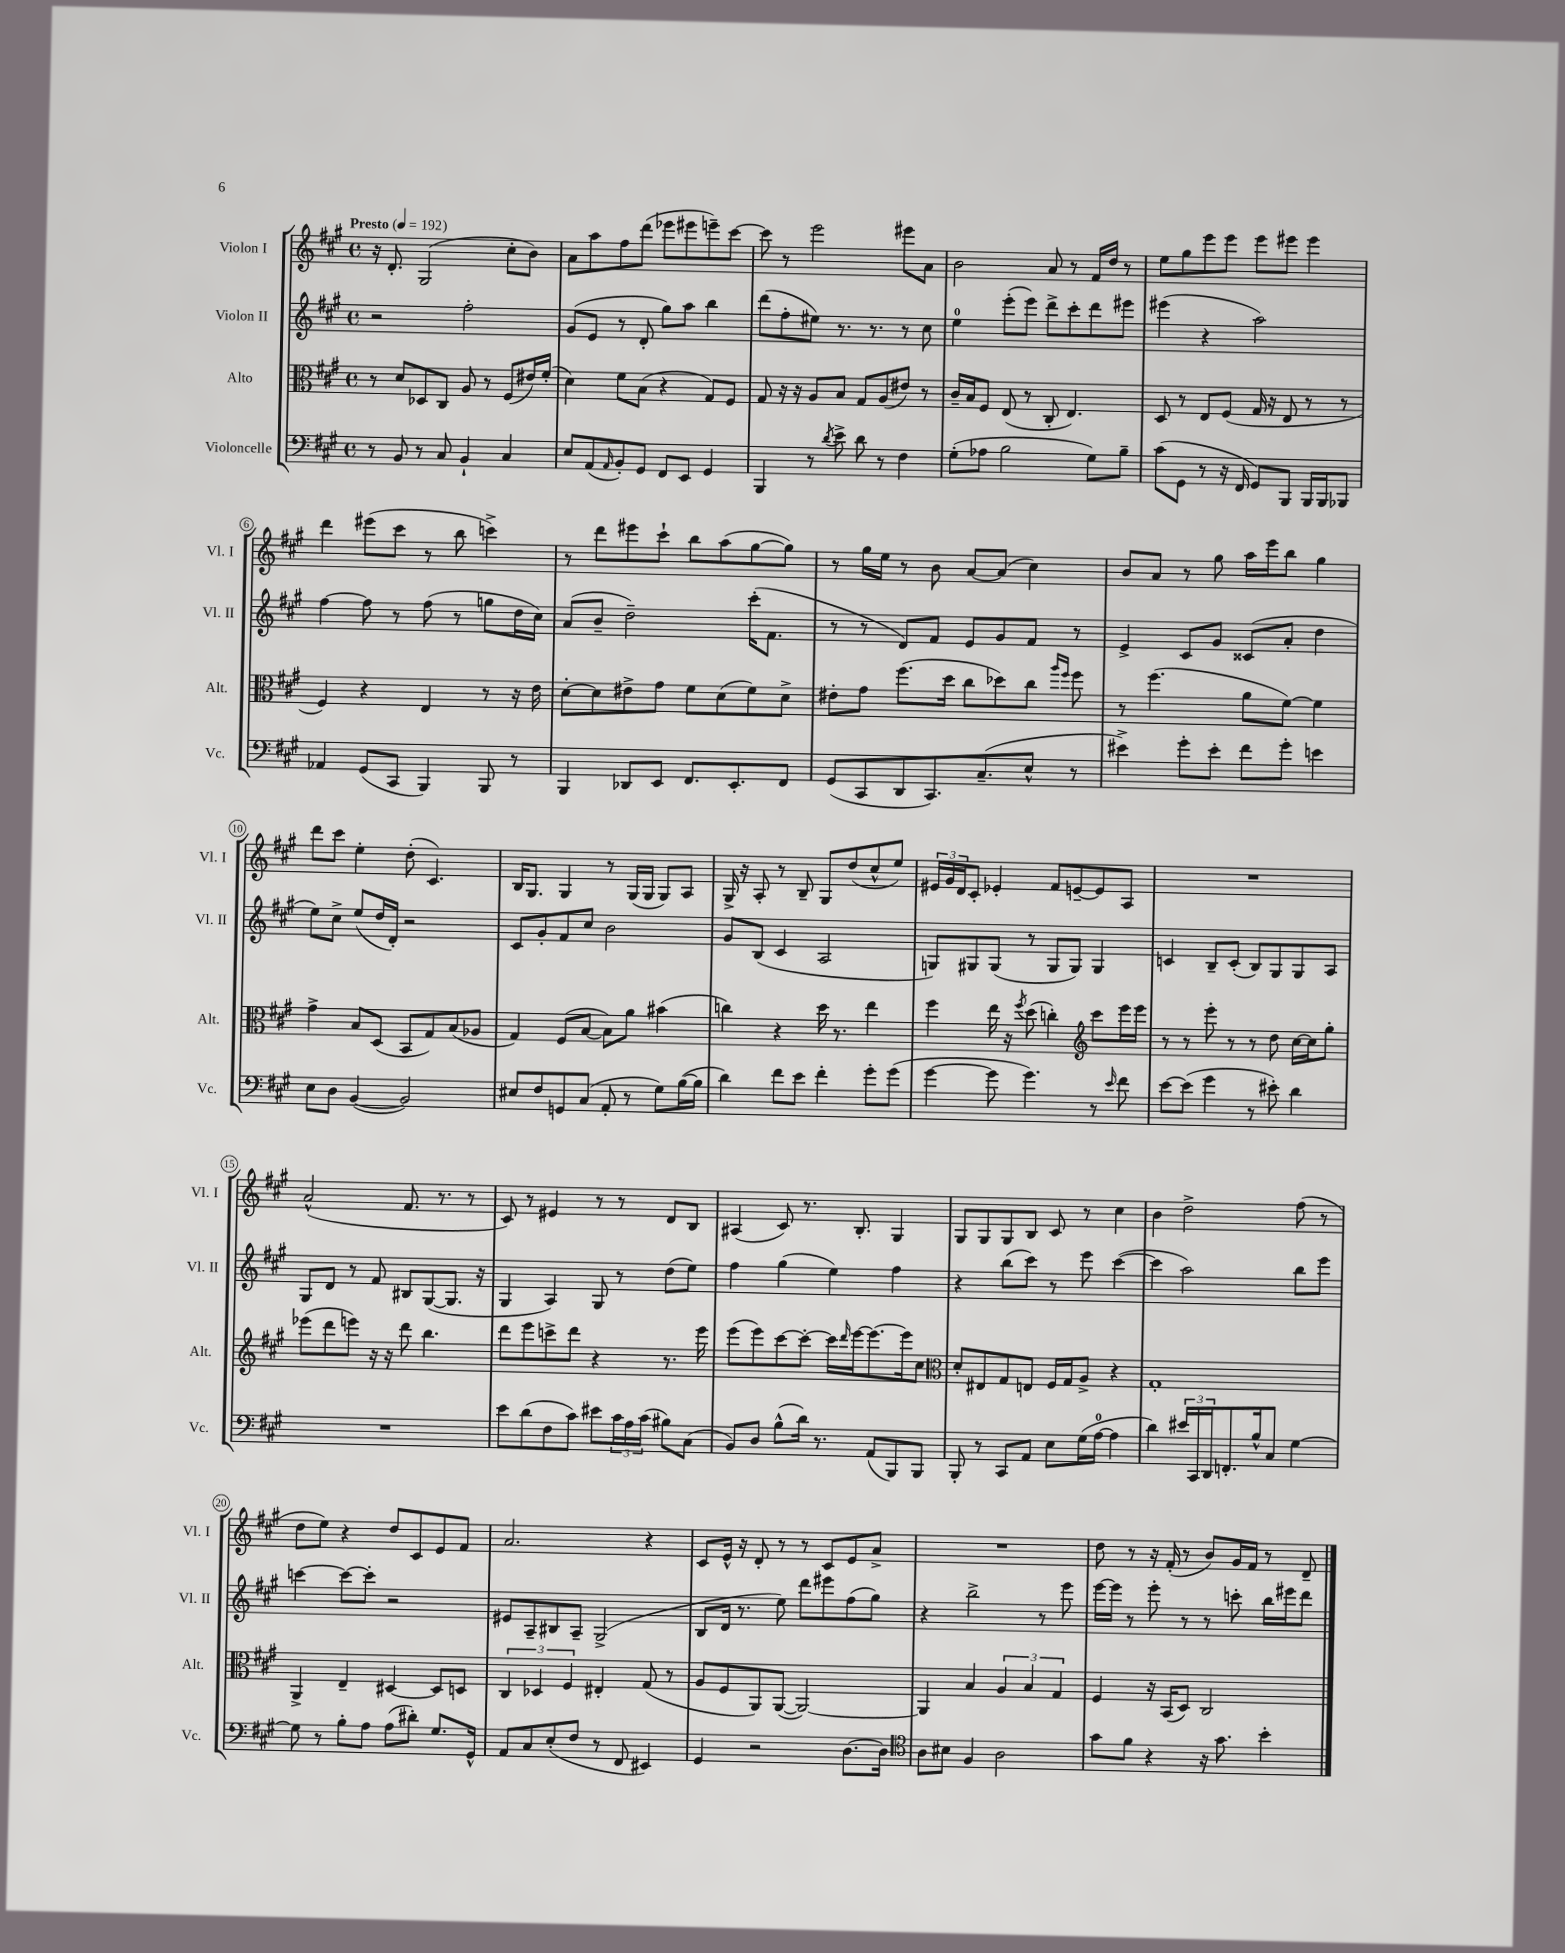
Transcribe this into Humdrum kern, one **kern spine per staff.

**kern	**kern	**kern	**kern
*staff4	*staff3	*staff2	*staff1
*clefF4	*clefC3	*clefG2	*clefG2
*k[f#c#g#]	*k[f#c#g#]	*k[f#c#g#]	*k[f#c#g#]
*M4/4	*M4/4	*M4/4	*M4/4
*met(c)	*met(c)	*met(c)	*met(c)
*MM192	*MM192	*MM192	*MM192
8r	8r	2r	16r
.	.	.	8.d'/
8BB/	8d/L	.	.
8r	8D-/	.	(2G#/
8C#/	8C#/J	.	.
4BB`/	8A/	2ff#'\	.
.	8r	.	.
4C#/	(8F#/L	.	8cc#'\L
.	16e#/L)	.	8b\J)
.	(16f#'/JJ	.	.
=	=	=	=
8E/L	4d\)	(8g#/L	8a\L
(8AA/	.	8e/J	8aa\
16qqAA/	.	.	.
8BB'/)	8f#\L	8r	8ff#\
8GG#/J	(8B\J	8d'/	(8ddd\J
8FF#/L	4r	8gg#\L)	8eee-\L
8EE/J	.	8aa\J	8eee#\
4GG#/	8G#/L)	4bb\	8eee~\)
.	8F#/J	.	[8ccc#\J
=	=	=	=
4BBB/	8G#/	(8ddd\L	8ccc#\]
.	16r	8ff#'\	8r
.	16r	.	.
8r	8A/L	8ee#\J)	2eee\
8qd/	.	.	.
8e^\	8B/J	8.r	.
8d\	8G#/L	.	.
.	.	8.r	.
8r	(8A/	.	.
4F#\	8e#/J)	8r	8eee#\L
.	8r	8cc#\	8a\J
=	=	=	=
(8G#'\L	16c#~/LL	4ee\	2b\
.	16B/J	.	.
8A-\J	8F#/J	.	.
2B\	(8E/	(8eee'\L	.
.	8r	8eee\J)	.
.	8C#'/	8ddd^\L	8a/
.	4.E/)	8ccc#'\	8r
8G#\L)	.	8ddd\	16f#/LL
.	.	.	16dd/JJ
8B~\J	.	8eee#\J	8r
=	=	=	=
(8c#\L	8D/	(4eee#\	8ee\L
8GG#\J	8r	.	8gg#\
8r	8E/L	4r	8eee\
16r	(8F#/J	.	8eee\J
16FF#/	.	.	.
8GG#/L)	16G#/	2aa\)	8eee\L
.	16r	.	.
8BBB/J	8E/	.	8eee#\J
16BBB/LL	8r	.	4eee#\
16BBB/J	.	.	.
8BBB-/J	8r	.	.
=	=	=	=
4AA-/	4F#/)	[4ff#\	4ddd\
(8GG#/L	4r	8ff#\]	(8eee#\L
8CC#/J	.	8r	8ccc#\J
4BBB/)	4E/	(8ff#\	8r
.	.	8r	8bb\
8BBB/	8r	8gg\L	4ccc^\)
8r	16r	16dd\L	.
.	16e\	16cc#\JJ)	.
=	=	=	=
4BBB/	[8d'\L	(8a/L	8r
.	8d\]	8b~/J	8ddd\L
8DD-/L	8e#^\	2dd~\)	8eee#\
8EE/J	8g#\J	.	8ccc#`\J
8.FF#/L	8f#\L	.	8bb\L
.	(8d\	.	(8aa\
8.EE'/	.	.	.
.	8f#\)	(16ccc#'\LK	[8gg#\
.	.	8.f#\J	.
8FF#/J	8d^\J	.	8gg#\]J)
=	=	=	=
(8GG#/L	8e#'\L	8r	8r
8CC#/	8g#\J	8r	16gg#\LL
.	.	.	16ee\JJ
8DD/	(8.ff#\L	8d/L)	8r
8.CC#/)	.	8f#/J	8b\
.	16dd\Jk	.	.
.	8cc#\L	8e/L	[8a/L
(8.C#~/	.	.	.
.	8dd-\)	8g#/	(8a/]J
8E^^/J	8cc#\J	8f#/J	4cc#\)
.	16qqaa/LL	.	.
.	16qqff#/JJ	.	.
8r	8ff#\	8r	.
=	=	=	=
4e#^\)	8r	4e^/	8b/L
.	(4.ff#\	.	8a/J
8g#'\L	.	8c#/L	8r
8e#'\J	.	8g#/J	8gg#\
8f#\L	8a\L	(8c##/L	16aa\LL
.	.	.	16eee\J
8g#'\J	[8f#\J)	8a'/J	8bb\J
4e\	4f#\]	4dd\	4gg#\
=	=	=	=
8E\L	4g#^\	8ee\L)	8ddd\L
8D\J	.	8cc#^\J	8ccc#\J
([4BB/	8B/L	(8ee/L	4ee'\
.	(8D/J	16dd/L	.
.	.	16d'/JJ)	.
2BB/])	8BB/L	2r	(8dd'\
.	8G#/)	.	4.c#/)
.	(8B/	.	.
.	8A-/J	.	.
=	=	=	=
8E#/L	4G#/)	8c#/L	16B/LK
.	.	.	8.G#/J
8F#/	.	8g#'/	.
8GG/	(8F#/L	8f#/	4G#/
(8C#/J	[8B/J	8cc#/J	.
8AA'/	8B\]L)	2b\	8r
8r	8a\J	.	(16G#/LL
.	.	.	16G#/JJ
8G#\L)	(4b#\	.	8G#/L)
([16B\L	.	.	8A/J
16B\]JJ	.	.	.
=	=	=	=
4d\)	4cc\)	8g#/L	16G#^/
.	.	.	16r
.	.	(8B/J	8A'/
8f#\L	4r	4c#/	8r
8e\J	.	.	8B~/
4f#'\	16dd\	2A/	8G#/L
.	8.r	.	.
.	.	.	(8dd/
8g#'\L	4ee\	.	8cc#^^/
(8g#\J	.	.	8ee/J)
=	=	=	=
[4g#\	4ff#\	8G/L)	24e#/LL
.	.	.	24g#/
.	.	.	24d/J
.	.	8G#/	8c#'/J
8g#\]	16ee\	(8G#/J	4e-'/
.	16r	.	.
.	8qff#/	.	.
4.g#\)	(8dd\	8r	.
.	4cc'\)	8G#/L	8f#/L
.	.	8G#/J)	[8e~/
*	*clefG2	*	*
8r	8ccc#\L	4G#/	8e/]
16qqe/	.	.	.
8f#\	16eee\L	.	8A/J
.	16eee\JJ	.	.
=	=	=	=
[8e\L	8r	4c/	1r
(8e\]J	8r	.	.
4g#\	8eee'\	8B~/L	.
.	8r	(8c'/J	.
8r	8r	8B/L)	.
8e#'\)	8dd\	8G#/	.
4d\	[16cc#\LL	8G#/	.
.	16cc#\]J	.	.
.	8gg#'\J	8A/J	.
=	=	=	=
1r	(8eee-\L	8G#/L	(2a^^/
.	8ddd\	8d/J	.
.	8eee\J)	8r	.
.	16r	8f#/	.
.	16r	.	.
.	8ddd\	8B#/L	8.f#/
.	4.bb\	([8G#/	.
.	.	.	8.r
.	.	8.G#/]J	.
.	.	.	8r
.	.	16r	.
=	=	=	=
8e\L	8ddd\L	4G#/	8c#/)
(8d\	8eee\	.	8r
8F#\	8ccc^\	4A/)	4e#/
8c#\J)	8ddd\J	.	.
8e#\L	4r	8G#/	8r
24c#\L	.	8r	8r
24A\	.	.	.
(24c#\JJ	.	.	.
8B#\L)	8.r	(8dd\L	8d/L
(8C#\J	.	8ee\J)	8B/J
.	16eee\	.	.
=	=	=	=
8BB/L)	(8eee\L	4ff#\	(4A#/
8D/J	8eee\)	.	.
(8B^^\L	[8ccc#\	(4gg#\	8c#/)
16d\Jk)	8ccc#'\_J	.	8.r
8.r	.	.	.
.	16ccc#\]LL	4ee\)	.
.	16qqddd/	.	.
.	[16eee\J	.	8.B'/
(8AA/L	8.eee\_	.	.
8BBB/)	.	4ff#\	4G#/
.	16eee\]k	.	.
8BBB/J	8cc#\J	.	.
=	=	=	=
*	*clefC3	*	*
8BBB'/	8d'/L	4r	8G#/L
8r	8E#/	.	8G#/
8CC#/L	8G#/	(8bb\L	8G#/
8AA/J	8E/J	8ccc#\J)	8B/J
8E\L	16F#/LL	8r	8c#/
.	16G#/J	.	.
(16G#\L	8A^/J	8eee\	8r
[16A\JJ	.	.	.
4A\]	4r	([4ccc#\	4cc#\
=	=	=	=
4d\)	1G#'	4ccc#\]	4b\
24e#/LL	.	2aa\)	2dd^\
24CC#/	.	.	.
24DD/J	.	.	.
8.FF'/	.	.	.
16B^^/k	.	.	.
8C#/J	.	.	.
[4G#\	.	8bb\L	(8ff#\
.	.	8eee\J	8r
=	=	=	=
8G#\]	4AA^/	[4ccc\	8dd\L
8r	.	.	8ee\J)
8B'\L	4E~/	8ccc\_L	4r
8A\J	.	8ccc'\]J	.
(8A\L	[4D#/	2r	8dd/L
8d#'\J)	.	.	8c#/
8.G#/L	8D#/]L	.	8e/
.	8D/J	.	8f#/J
16GG#^^/Jk	.	.	.
=	=	=	=
8AA/L	6C#/	8e#/L	2.a/
8C#/	.	8A~/	.
.	6D-/	.	.
(8E'/	.	8B#/	.
.	6F#/	.	.
8F#/J	.	8A~/J	.
8r	4E#'/	(2G#^/	.
8FF#/	.	.	.
4EE#/)	(8G#/	.	4r
.	8r	.	.
=	=	=	=
4GG#/	8A/L	8B/L	8c#/L
.	8F#/	16d/Jk	16e^^/Jk
.	.	8.r	16r
2r	8AA/)	.	8d'/
.	([8AA/J	8ee\)	8r
.	2AA/_)	8ddd\L	8r
.	.	8eee#\	8c#/L
[8.D\L	.	(8ff#\	8e/
.	.	8gg#\J)	8a^/J
16D\]Jk	.	.	.
=	=	=	=
*clefC4	*	*	*
8A\L	4AA/]	4r	1r
8B#\J	.	.	.
4F#/	4B/	2bb^\	.
2A\	6A/	.	.
.	6B/	.	.
.	.	8r	.
.	6G#/	.	.
.	.	8eee\	.
=	=	=	=
8g#\L	4F#/	[16eee\LL	8dd\
.	.	16eee\]JJ	.
8f#\J	.	8r	8r
4r	16r	8eee'\	16r
.	(16BB/LK	.	(16f#'/
.	8D/J)	8r	8r
16r	2C#/	8r	8b/L)
8.g#\	.	.	.
.	.	8ccc'\	16g#/L
.	.	.	16f#/JJ
4b'\	.	16bb\LL	8r
.	.	16eee#\J	.
.	.	8ddd\J	8d~/
==	==	==	==
*-	*-	*-	*-
